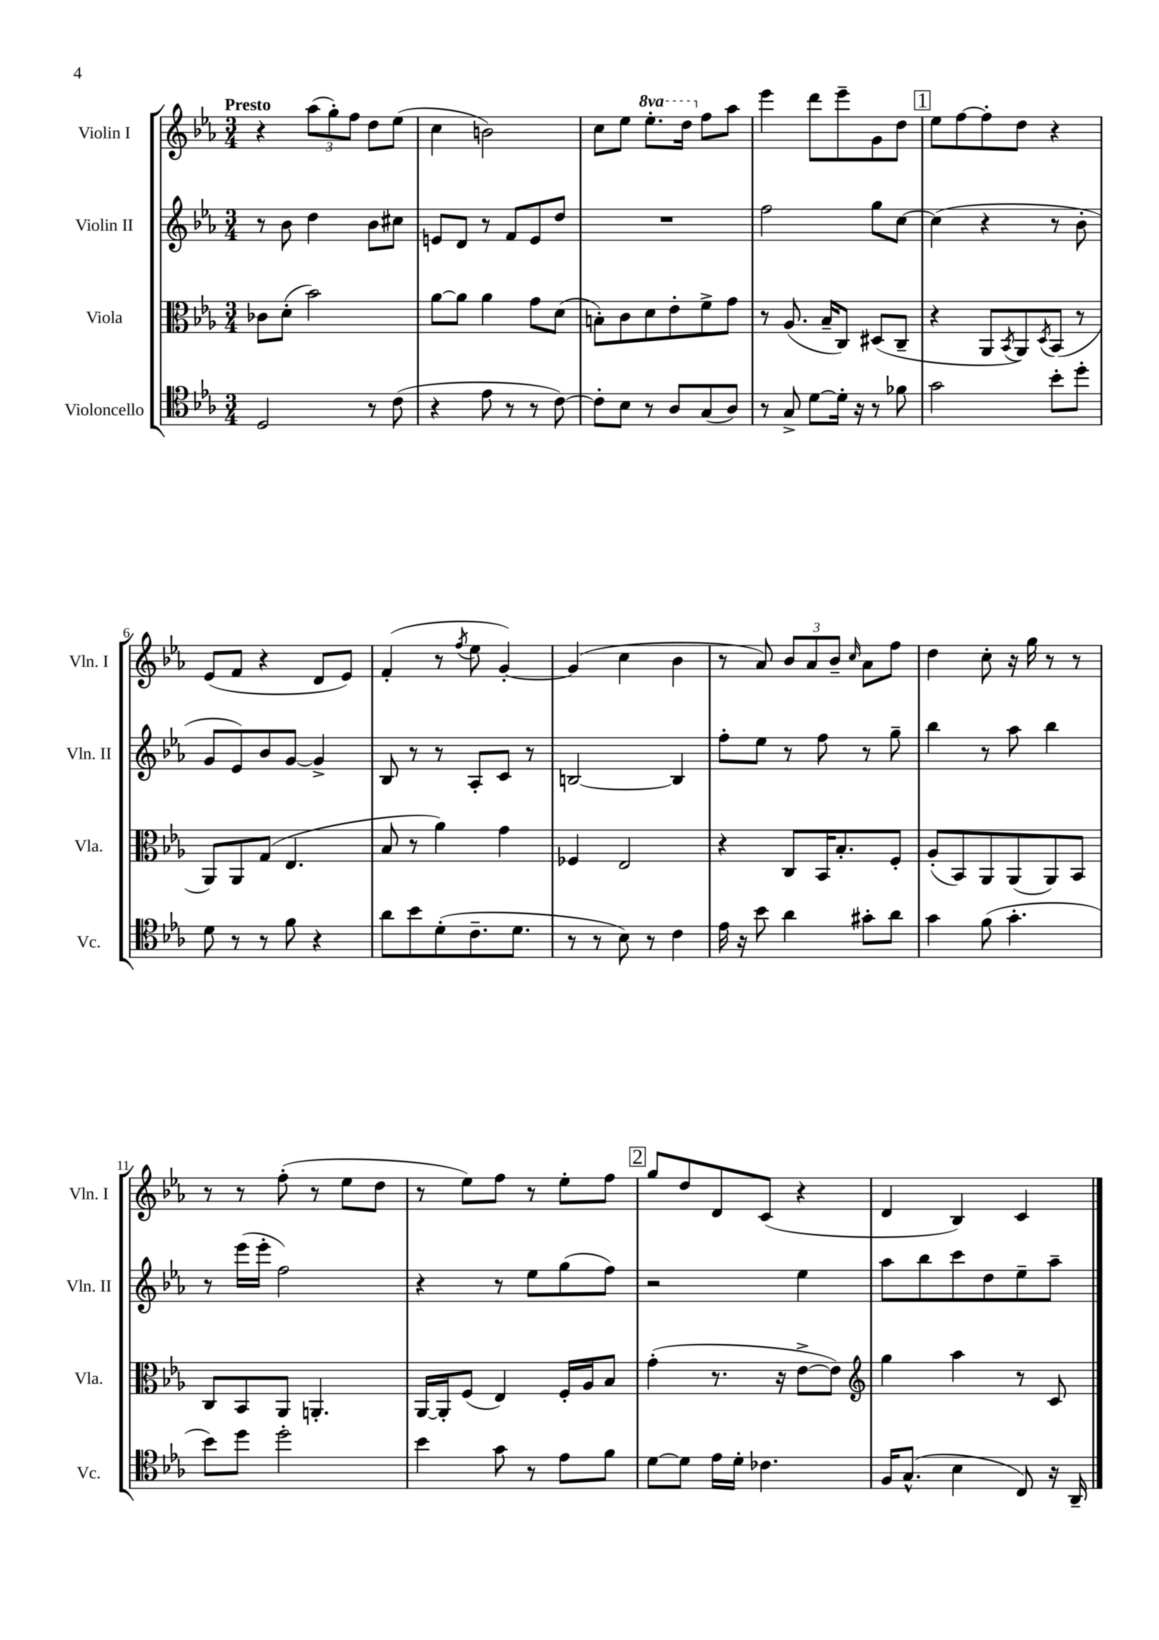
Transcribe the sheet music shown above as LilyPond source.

<<
\new StaffGroup <<
\new Staff = "s0" \with { instrumentName = "Violin I" shortInstrumentName = "Vln. I" } {
    \clef treble \key ees \major \numericTimeSignature \time 3/4 \set Staff.ottavationMarkups = #ottavation-simple-ordinals \tempo "Presto"
    r4 \tuplet 3/2 { aes''8( g''8-.) f''8 } d''8 ees''8( |
    c''4 b'2) |
    c''8 ees''8 \ottava #1 ees'''8.-. d'''16 \ottava #0 f''8 aes''8 |
    ees'''4 d'''8 ees'''8-- g'8 d''8 |
    \mark \markup { \box "1" } ees''8 f''8~ f''8-. d''8 r4 |
    ees'8( f'8 r4 d'8 ees'8) |
    f'4-.( r8 \acciaccatura { f''8 } ees''8 g'4~-.) |
    g'4( c''4 bes'4 |
    r8 aes'8) \tuplet 3/2 { bes'8 aes'8 bes'8-- } \grace { c''16 } aes'8 f''8 |
    d''4 c''8-. r16 g''16 r8 r8 |
    r8 r8 f''8-.( r8 ees''8 d''8 |
    r8 ees''8) f''8 r8 ees''8-. f''8 |
    \mark \markup { \box "2" } g''8 d''8 d'8 c'8( r4 |
    d'4 bes4) c'4 \bar "|." |
}
\new Staff = "s1" \with { instrumentName = "Violin II" shortInstrumentName = "Vln. II" } {
    \clef treble \key ees \major \numericTimeSignature \time 3/4
    r8 bes'8 d''4 bes'8 cis''8 |
    e'8 d'8 r8 f'8 e'8 d''8 |
    R2. |
    f''2 g''8 c''8~ |
    \mark \markup { \box "1" } c''4( r4 r8 bes'8-. |
    g'8 ees'8) bes'8 g'8~ g'4-> |
    bes8 r8 r8 aes8-. c'8 r8 |
    b2~ b4 |
    f''8-. ees''8 r8 f''8 r8 g''8-- |
    bes''4 r8 aes''8 bes''4 |
    r8 ees'''16( ees'''16-. f''2) |
    r4 r8 ees''8 g''8( f''8) |
    \mark \markup { \box "2" } r2 ees''4 |
    aes''8 bes''8 c'''8 d''8 ees''8-- aes''8-- \bar "|." |
}
\new Staff = "s2" \with { instrumentName = "Viola" shortInstrumentName = "Vla." } {
    \clef alto \key ees \major \numericTimeSignature \time 3/4
    ces'8 d'8-.( bes'2) |
    aes'8~ aes'8 aes'4 g'8 d'8( |
    b8-.) c'8 d'8 ees'8-. f'8-> g'8 |
    r8 aes8.( bes16-- c8) dis8( c8-- |
    \mark \markup { \box "1" } r4 aes,8 \acciaccatura { bes,8 } aes,8) \acciaccatura { d8 } bes,8( r8 |
    aes,8) aes,8 g8( ees4. |
    bes8 r8 aes'4) g'4 |
    fes4 ees2 |
    r4 c8 bes,16 bes8.-. f8-. |
    aes8-.( bes,8) aes,8 aes,8( aes,8) bes,8 |
    c8 bes,8 aes,8 a,4.-. |
    aes,16~ aes,16-. f8( ees4) f16-. aes16 bes8 |
    \mark \markup { \box "2" } g'4-.( r8. r16 ees'8~-> ees'8) |
    \clef treble g''4 aes''4 r8 c'8 \bar "|." |
}
\new Staff = "s3" \with { instrumentName = "Violoncello" shortInstrumentName = "Vc." } {
    \clef tenor \key ees \major \numericTimeSignature \time 3/4
    d2 r8 c'8( |
    r4 ees'8 r8 r8 c'8~) |
    c'8-. bes8 r8 aes8 g8( aes8) |
    r8 g8-> d'8~ d'16-. r16 r8 fes'8 |
    \mark \markup { \box "1" } g'2 bes'8-. d''8-. |
    d'8 r8 r8 f'8 r4 |
    aes'8 bes'8 d'8-.( c'8.-- d'8. |
    r8 r8 bes8) r8 c'4 |
    ees'16 r16 bes'8 aes'4 gis'8-. aes'8 |
    g'4 f'8( g'4.-. |
    bes'8) d''8 d''2-. |
    bes'4 g'8 r8 ees'8 f'8 |
    \mark \markup { \box "2" } d'8~ d'8 ees'16 d'16-. ces'4. |
    f16 g8.-^( bes4 c8) r16 aes,16-- \bar "|." |
}
>>
>>
